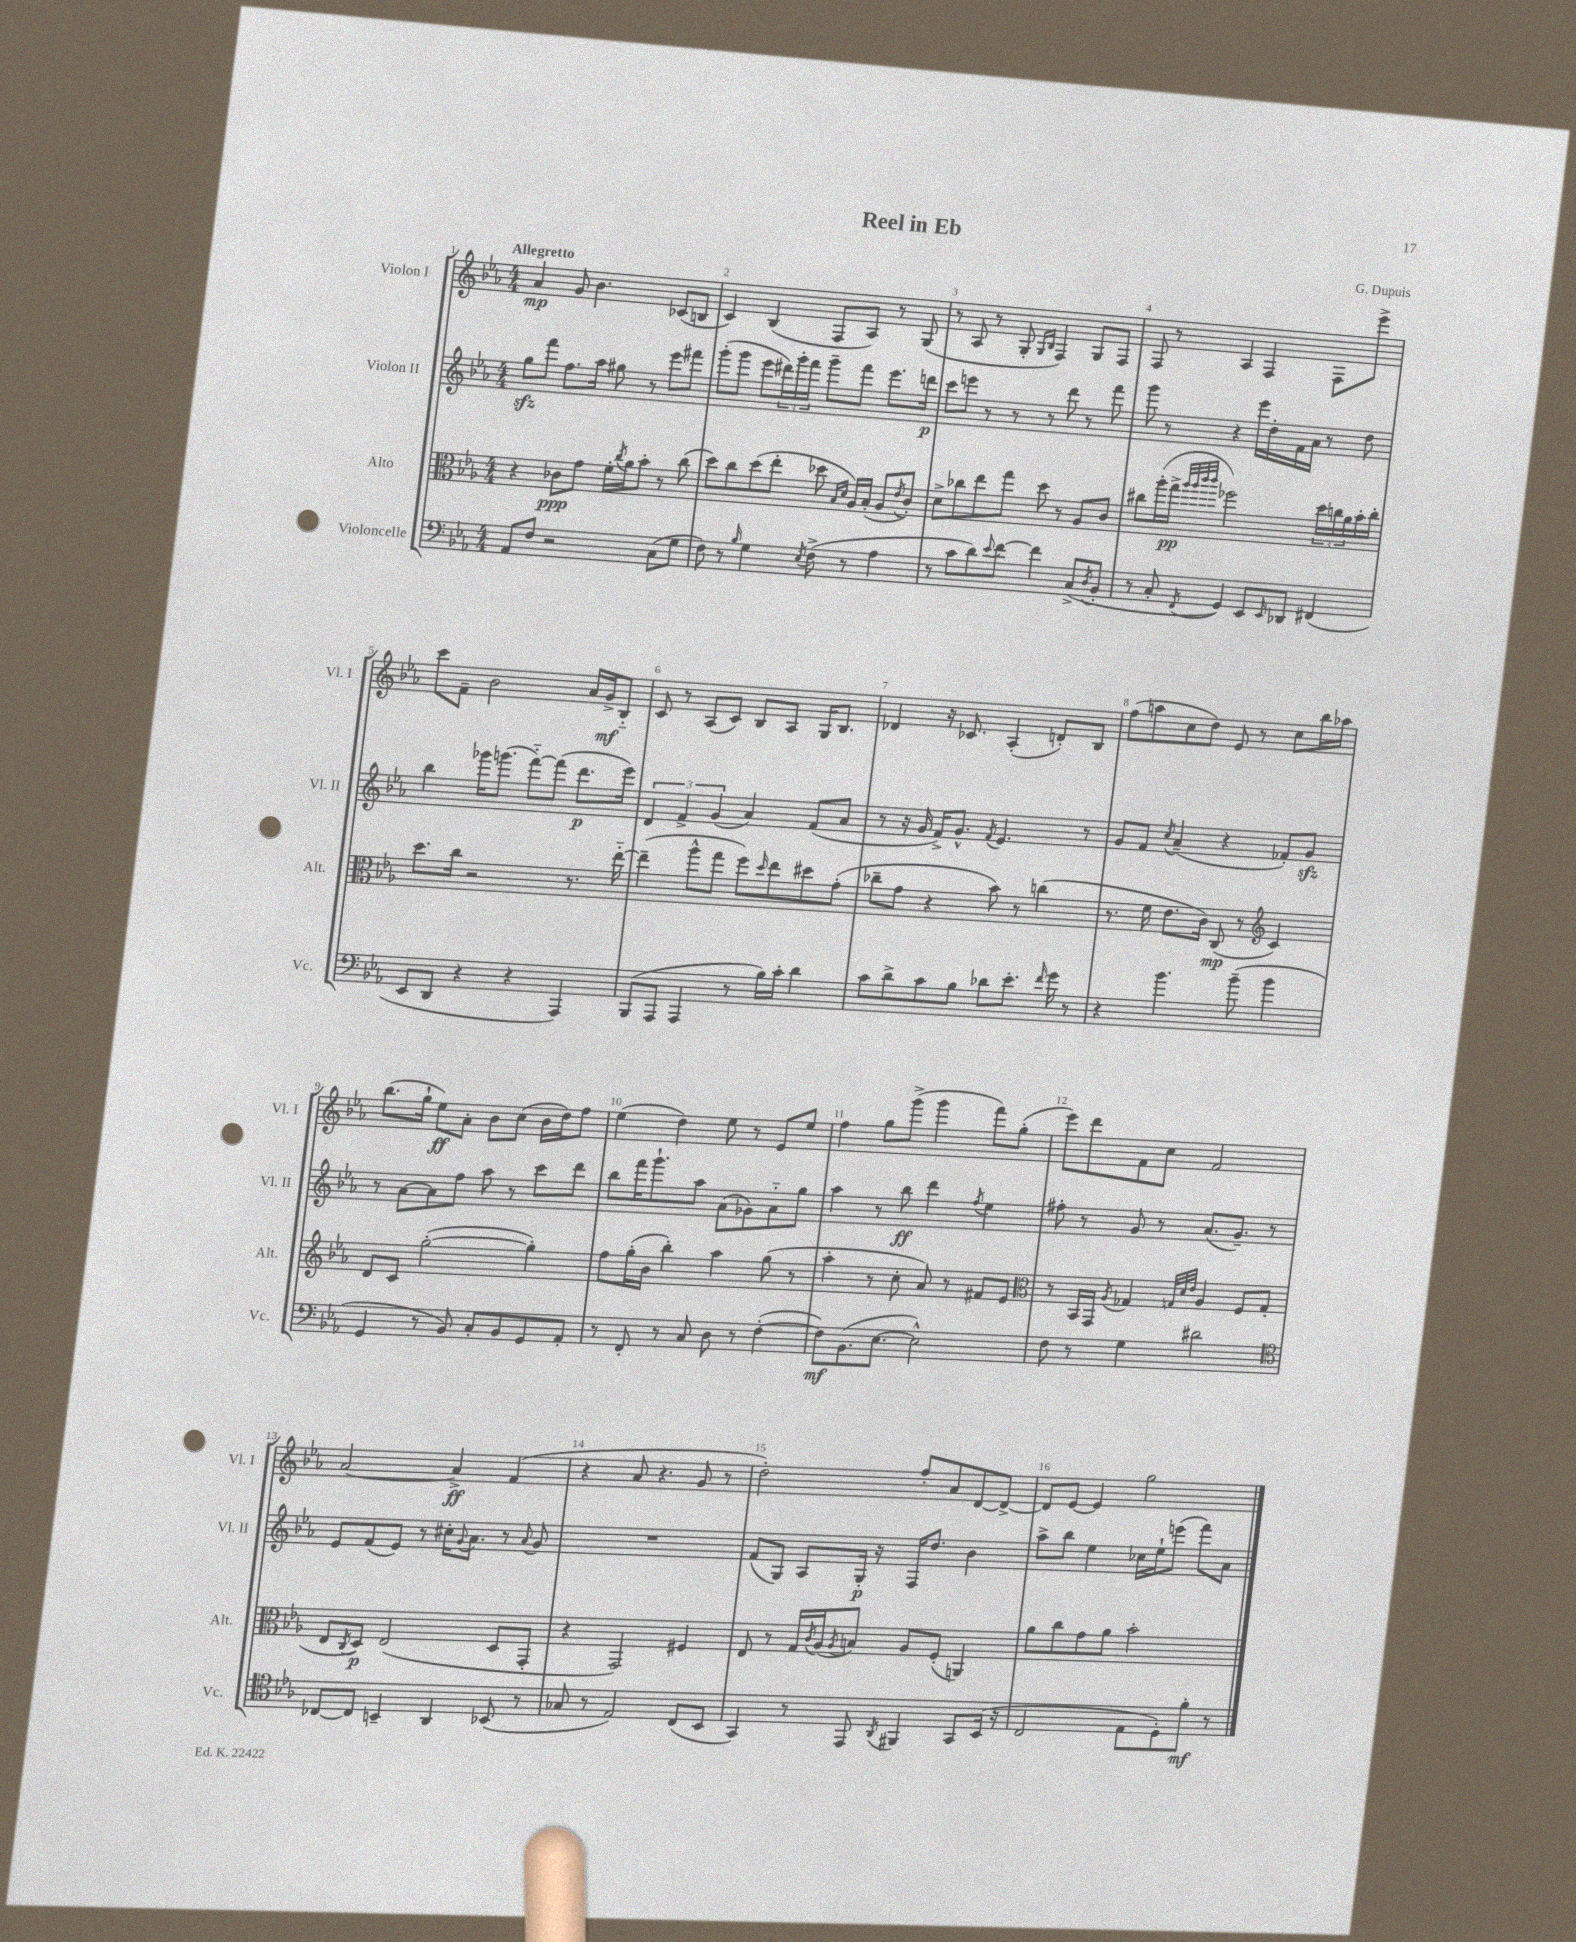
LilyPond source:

\header { title = "Reel in Eb" composer = "G. Dupuis" }
<<
\new StaffGroup <<
\new Staff = "s0" \with { instrumentName = "Violon I" shortInstrumentName = "Vl. I" } {
    \clef treble \key ees \major \numericTimeSignature \time 4/4 \tempo "Allegretto"
    aes'4\mp g'8 bes'4. ces'8( b8 |
    c'4) bes4( f8 aes8) r8 g8( |
    r8 aes8 r8 g8-. \grace { g16 bes16 } f4) g8 f8 |
    f8 r8 aes4 f4 f8 ees'''8-> |
    c'''8 f'8-- bes'2 aes'16 g'16->\mf bes8-_ |
    c'8 r8 aes8( c'8) bes8 aes8 g16 bes8. |
    des'4 r16 ces'8. aes4-.( d'8-.) bes8 |
    f''8( a''8 c''8 d''8) ees'8 r8 c''8 bes''16 aes''16 |
    bes''8.( g''16-! ees''8\ff) aes'8-. bes'8 c''8( bes'16 d''16) f''8 |
    ees''4( d''4) ees''8 r8 ees'8 ees''8 |
    f''4 g''8 g'''8->( g'''4 f'''8) g''8-.( |
    ees'''8) d'''8 f'8 c''8 f'2 |
    aes'2~ aes'4->\ff f'4( |
    r4 aes'8 r4. g'8 r8 |
    d''2-.) f''8-. aes'8 d'8~ d'8~-> |
    d'8 ees'8~ ees'4 g''2 \bar "|." |
}
\new Staff = "s1" \with { instrumentName = "Violon II" shortInstrumentName = "Vl. II" } {
    \clef treble \key ees \major \numericTimeSignature \time 4/4
    g''8\sfz f'''8 f''8. aes''16 gis''8 r8 ees'''8 fis'''8 |
    g'''8-.( g'''8 ees'''8 \tuplet 3/2 { dis'''16) g'''16-. f'''16 } g'''8-- f'''8 ees'''8. d'''16\p |
    c'''8 e'''8 r8 r8 r8 d'''8 r8 f'''8 |
    g'''8 r8 r4 ees'''16 d''16-. f'16 aes'16 r8 d''8 |
    bes''4 ges'''16 g'''8.( f'''8~-_) f'''8( d'''8.\p ees'''16) |
    \tuplet 3/2 { d'4 f'4-> g'4( } aes'4) f'8( aes'8 |
    r8 r16 g'16 f'16->) g'8.-^ \acciaccatura { f'8 } ees'4. r8 |
    g'8 f'8 \acciaccatura { c''8 } aes'4--( r4 fes'8-.) g'8\sfz |
    r8 aes'8~ aes'8 f''8 aes''8 r8 c'''8 d'''8 |
    bes''8 f'''16 g'''8.-! aes''8 aes'8( ges'8) aes'8-_ g''8 |
    aes''4 r8 bes''8\ff d'''4 \acciaccatura { f''8 } ees''4 |
    fis''8-. r8 g'8 r8 aes'8.( g'8.--) r8 |
    ees'8 f'8( ees'8) r8 cis''16-. \appoggiatura { g'8 } aes'8. r8 \appoggiatura { aes'8 } g'8 |
    R1 |
    f'8( g8) aes8 g16-.\p r16 f16 d''8. bes'4 |
    aes''8-> bes''8 ees''4 ces''16 ees''16-! e'''8( f'''8) aes'8 \bar "|." |
}
\new Staff = "s2" \with { instrumentName = "Alto" shortInstrumentName = "Alt." } {
    \clef alto \key ees \major \numericTimeSignature \time 4/4
    r4 ces'8\ppp g'8 f'16-. \acciaccatura { c''8 } aes'16 bes'8-. r8 c''8( |
    d''8) c''8 d''8( ees''8-. des''8 \grace { bes16 d'16 } aes16) bes16-.( aes8 \acciaccatura { ees'8 } c'8-.) |
    d'8-> ces''8 ees''8 g''8 d''8 r8 aes8 c'8 |
    cis''8 aes''16-.( g''16->\pp \grace { aes''32 aes''32 c'''32 c'''32 } fes''2) \tuplet 3/2 { d''16 c''16 aes'16 } bes'16-. c''16-. |
    d''8. c''16 r2 r8. ees''16~-_ |
    ees''4--( aes''8-^ g''8 f''8) \grace { d''16 } ees''8 dis''8 g'8-.( |
    ces''8-- g'8 r4 bes'8) r8 c''4( |
    r8. f'16 ees'8. c'16) c8\mp( r8 \clef treble c'4) |
    d'8 c'8 g''2~-.( g''4-.) |
    f''8 g''16-.( bes'16 bes''4-.) aes''4 g''8( r8 |
    aes''4-. r8 c''8-. aes'8) r8 fis'8 ees'8 |
    \clef alto r8 bes,16 g,16 \acciaccatura { aes8 } ges4 \grace { g32 d'32 ees'32 } aes4 f8 g8( |
    ees8 \acciaccatura { c8 } d8\p) ees2( d8 g,8-. |
    r4 g,2) fis4 |
    ees8 r8 g16 \acciaccatura { c'8 } aes16( \acciaccatura { aes8 } b8) aes8 f8-.( a,4) |
    aes'8 c''8 g'8 aes'8 bes'2-. \bar "|." |
}
\new Staff = "s3" \with { instrumentName = "Violoncelle" shortInstrumentName = "Vc." } {
    \clef bass \key ees \major \numericTimeSignature \time 4/4
    aes,8 f8 r2 c8( g8 |
    f8) r8 \grace { bes16 } g4 \acciaccatura { ees8 } f8->( r8 aes4 |
    r8 c'8 d'8) \appoggiatura { ees'8 } f'8~ f'4 c8->( \acciaccatura { d8 } bes,8-. |
    r8 c8-. \acciaccatura { f,8 } g,4) ees,8 \grace { ees,16 } des,8 fis,4( |
    ees,8 d,8 r4 r4 aes,,4) |
    bes,,8( aes,,8 aes,,4 r8 bes16) c'16-. d'4 |
    c'8 d'8-> c'8 bes8 des'8 ees'8.-. \grace { f'16 } g'16 r8 |
    r4 bes'4. bes'8--( bes'4 |
    g,4 r8 bes,8) c8-. bes,8 g,8 aes,8-. |
    r8 f,8-. r8 c8 d8 r8 f4~-.( |
    f8\mf) bes,8.( ees8.~ ees2-^) |
    f8 r8 g4 dis'2 |
    \clef tenor ces8~ ces8 b,4-- aes,4 bes,8( r8 |
    ges8 r8 ees2) c8( bes,8 |
    g,4) r8 ees,8 \acciaccatura { aes,8 } fis,4 g,8 bes,16( r16 |
    c2 ees8 d8-.) f'8-.\mf r8 \bar "|." |
}
>>
>>
\layout { \context { \Score \override BarNumber.break-visibility = ##(#f #t #t) barNumberVisibility = #all-bar-numbers-visible } }
